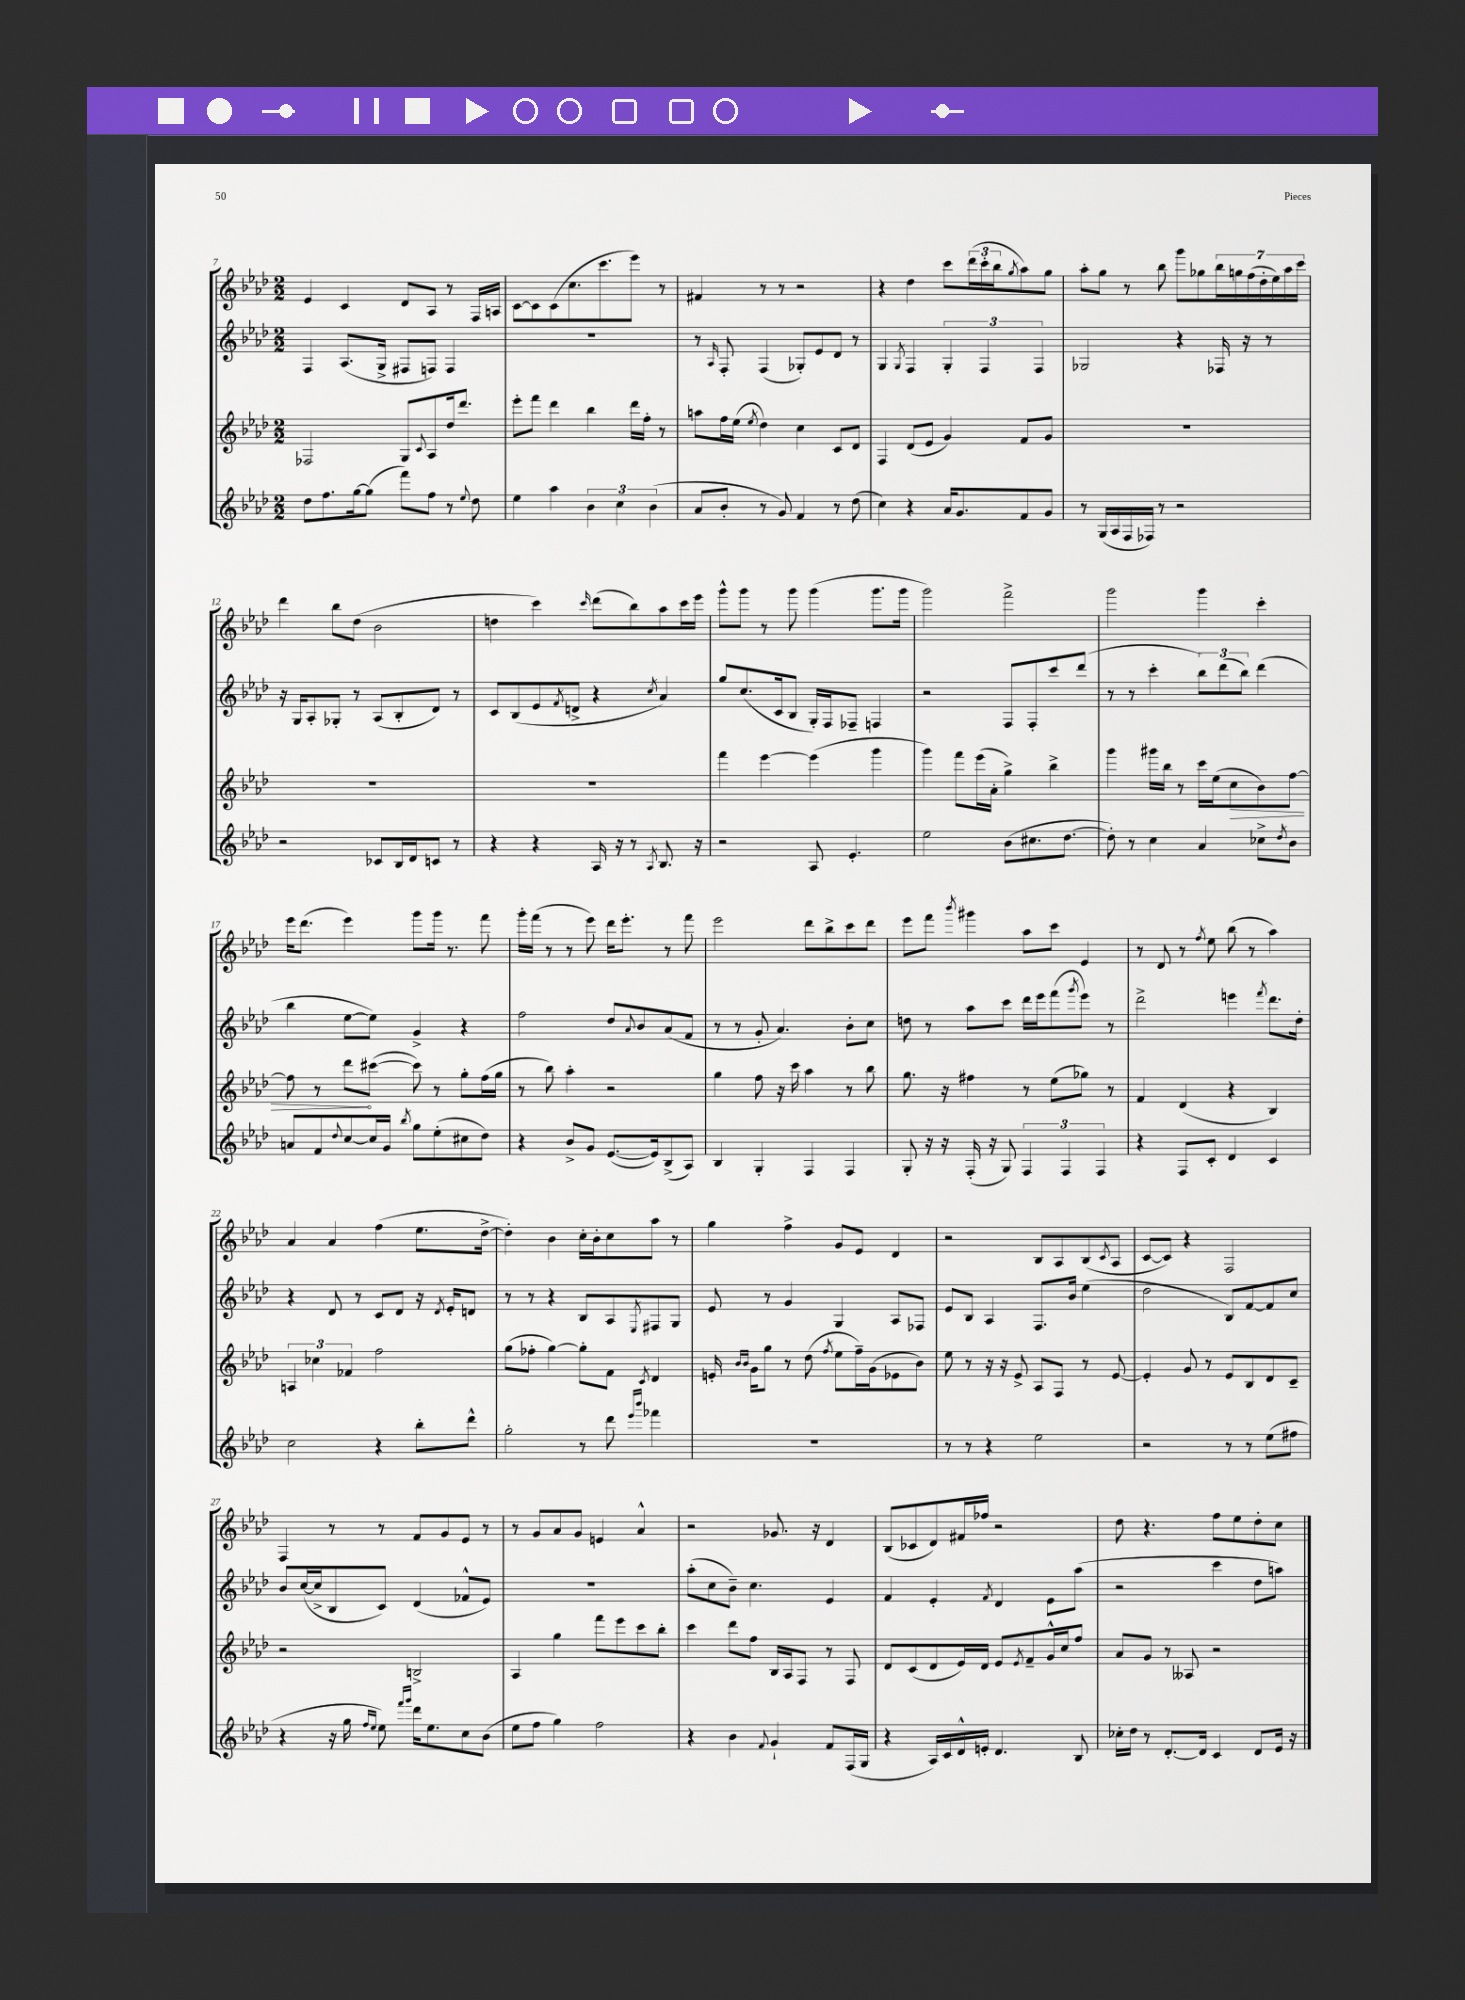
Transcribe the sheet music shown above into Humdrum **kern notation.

**kern	**kern	**dynam	**kern	**kern
*part4	*part3	*part3	*part2	*part1
*staff4	*staff3	*staff3	*staff2	*staff1
*clefG2	*clefG2	*	*clefG2	*clefG2
*k[b-e-a-d-]	*k[b-e-a-d-]	*	*k[b-e-a-d-]	*k[b-e-a-d-]
*M2/2	*M2/2	*	*M2/2	*M2/2
=7	=7	=7	=7	=7
8dd-\L	2F-X/	.	4F/	4e-/
8.ff\	.	.	.	.
.	.	.	(8.A-/L	4c/
[16gg\k	.	.	.	.
(8gg\J]	.	.	.	.
.	.	.	16G^/Jk	.
8fff\L)	8G/L	.	8F#X/L	8d-/L
.	8qqc/	.	.	.
8ff\J	8A-/	.	8Fn/J)	8A-/J
8r	16dd-/k	.	4F/	8r
.	8.ddd-/J	.	.	.
8qqee-/	.	.	.	.
8dd-\	.	.	.	16F/LL
.	.	.	.	16An/JJ
=8	=8	=8	=8	=8
4ee-\	8eee-'\L	.	1r	[8c\L
.	8fff\J	.	.	8c\]
4aa-\	4ddd-\	.	.	(8c\
.	.	.	.	8.cc\
6b-\	4bb-\	.	.	.
.	.	.	.	8.ccc\
6cc\	.	.	.	.
.	16ddd-\LL	.	.	8eee-\J)
.	16ff'\JJ	.	.	.
(6b-\	.	.	.	.
.	8r	.	.	8r
=9	=9	=9	=9	=9
8a-/L	8aan\L	.	8r	4f#X/
.	.	.	16qqA-/	.
8b-'/J	16ff\L	.	8F'/	.
.	(16ee-\JJ	.	.	.
.	8qee-/	.	.	.
8r	4dd-\)	.	(4F/	8r
8g/)	.	.	.	8r
4f/	4cc\	.	8G-X'/L)	2r
.	.	.	8e-/	.
8r	8c/L	.	8d-/J	.
(8dd-\	8d-/J	.	8r	.
=10	=10	=10	=10	=10
4cc\)	4F/	.	4G/	4r
.	.	.	8qG/	.
4r	(8d-/L	.	4F/	4dd-\
.	8e-/J	.	.	.
16a-/KL	4g/)	.	6G'/	8ccc\L
8.g/	.	.	.	.
.	.	.	.	(24ddd-\L
.	.	.	6F/	24ccc'\
.	.	.	.	24bb-\J
.	.	.	.	8qgg/
8f/	8f/L	.	.	8aa-\)
.	.	.	6F/	.
8g/J	8g/J	.	.	8gg\J
=11	=11	=11	=11	=11
8r	1r	.	2G-X/	8aa-'\L
(16G/LL	.	.	.	8gg\J
16A-/	.	.	.	.
16F/	.	.	.	8r
16F-X/JJ)	.	.	.	.
8r	.	.	.	8bb-\
2r	.	.	4r	8ggg\L
.	.	.	.	8gg-X\
.	.	.	16F-X/	28bb-\L
.	.	.	.	28ggn\
.	.	.	16r	.
.	.	.	.	(28ff\
.	.	.	.	28dd-'\
.	.	.	8r	.
.	.	.	.	28ee-\)
.	.	.	.	28aa-\
.	.	.	.	28ccc\JJ
!!LO:LB:g=z
=12	=12	=12	=12	=12
2r	1r	.	16r	4ddd-\
.	.	.	16G/KL	.
.	.	.	8A-'/	.
.	.	.	8G-X'/J	8bb-\L
.	.	.	8r	(8dd-\J
8c-X/L	.	.	(8A-/L	2b-\
16B-/L	.	.	8B-'/	.
16d-/J	.	.	.	.
8cn/J	.	.	8d-/J)	.
8r	.	.	8r	.
=13	=13	=13	=13	=13
4r	1r	.	8c/L	4ddn\
.	.	.	(8B-/	.
4r	.	.	8e-/	4ccc\)
.	.	.	8qf/	.
.	.	.	8dn^/J	.
.	.	.	.	16qqccc/
16A-/	.	.	4r	(8ddd-\L
16r	.	.	.	.
8r	.	.	.	8bb-\)
8qA-/	.	.	8qcc/	.
8.B-/	.	.	4a-/)	8aa-\
.	.	.	.	16ccc\L
16r	.	.	.	16eee-\JJ
=14	=14	=14	=14	=14
2r	4fff\	.	8gg/L	8ggg^^\L
.	.	.	(8.cc/	8ggg\J
.	[4eee-\	.	.	8r
.	.	.	16c/k	.
.	.	.	8B-/J	8ggg\
8A-/	(4eee-\]	.	16G'/LL)	(4ggg\
.	.	.	16F/J	.
4.e-'/	.	.	8F-X~/J	.
.	4ggg\	.	4Fn/	8.ggg\L
.	.	.	.	16ggg\Jk
=15	=15	=15	=15	=15
2ee-\	4ggg\)	.	2r	2ggg\)
.	8fff\L	.	.	.
.	(16eee-\L	.	.	.
.	16a-'\JJ	.	.	.
(8b-\L	4gg^\)	.	8F/L	2fff^\
8.cc#X\	.	.	8F'/	.
.	4bb-^\	.	8ccc/	.
[8.dd-\J	.	.	.	.
.	.	.	(8ddd-/J	.
=16	=16	=16	=16	=16
8dd-'\])	4ggg\	.	8r	2ggg\
8r	.	.	8r	.
4cc\	16ggg#X\LL	.	4ccc'\	.
.	16bb-\JJ	.	.	.
.	8r	.	.	.
4a-/	16ccc\LL	.	12bb-\L)	4ggg\
.	(16ee-\J	.	.	.
.	.	.	(12ddd-\	.
!	!	!LO:HP:b	!	!
.	8cc\	>	.	.
.	.	.	12bb-\J)	.
8cc-X^\L	8b-\)	.	(4ddd-\	4ccc'\
8qdd-/	.	.	.	.
8b-\J	[8ff\J	.	.	.
!!LO:LB:g=z
=17	=17	=17	=17	=17
8an/L	8ff\]	.	4bb-\	16eee-\KL
.	.	.	.	(8.ddd-\J
8f/	8r	.	.	.
8qqdd-/	.	.	.	.
[8cc/	8ddd-\L	.	[8ee-\L	4eee-\)
16cc/L]	([8ccc#X\J	]	8ee-\J])	.
16g/JJ	.	.	.	.
8qbb-/	.	.	.	.
8gg\L	8ccc#\])	.	4g^/	8ggg\L
(8ee-'\	8r	.	.	16ggg\Jk
.	.	.	.	8.r
8cc#X\	8gg'\L	.	4r	.
8dd-\J)	(16ff\L	.	.	8fff\
.	16gg\JJ	.	.	.
=18	=18	=18	=18	=18
4r	8r	.	2ff\	16ggg'\LL
.	.	.	.	(16fff\JJ
.	8bb-\)	.	.	8r
8b-^/L	4aa-'\	.	.	8r
8g/J	.	.	.	8eee-\)
([8.e-/L	2r	.	8dd-/L	16ddd-\KL
.	.	.	.	8.eee-'\J
.	.	.	8qqa-/	.
.	.	.	8b-/	.
16e-/k])	.	.	.	.
(8B-^/	.	.	(8a-/	8r
8A-/J)	.	.	8f/J	8fff\
=19	=19	=19	=19	=19
4B-/	4gg\	.	8r	2eee-\
.	.	.	8r	.
4G'/	8ff\	.	8g'/	.
.	16r	.	4.a-/)	.
.	16ccc\	.	.	.
4F/	4aa-\	.	.	8ddd-\L
.	.	.	.	8bb-^\
4F/	8r	.	8b-'\L	8ccc\
.	8bb-\	.	8cc\J	8ddd-\J
=20	=20	=20	=20	=20
8G'/	8.gg\	.	8ddn\	8eee-\L
16r	.	.	8r	8fff\J
16r	16r	.	.	.
.	.	.	.	8qbbb-/
(16F'/	4ff#X\	.	8aa-\L	4ggg#X\
16r	.	.	.	.
8G/)	.	.	8ccc\J	.
6F/	8r	.	16ddd-\LL	8aa-\L
.	.	.	16eee-\J	.
.	(8ee-\L	.	(8fff\	8ccc\J
6F/	.	.	.	.
.	.	.	8qggg/	.
.	8gg-X\J)	.	8eee-\J)	4e-/
6F/	.	.	.	.
.	8r	.	8r	.
=21	=21	=21	=21	=21
4r	4f/	.	2ddd-^\	8r
.	.	.	.	8d-/
8F/L	(4d-/	.	.	8r
.	.	.	.	8qff/
8c'/J	.	.	.	8ee-\
4d-/	4r	.	4eeen\	(8bb-\
.	.	.	.	8r
.	.	.	8qfff/	.
4c/	4B-/)	.	8.ddd-\L	4aa-\)
.	.	.	16dd-'\Jk	.
!!LO:LB:g=z
=22	=22	=22	=22	=22
2cc\	6An/	.	4r	4a-/
.	6cc-X\	.	.	.
.	.	.	8d-/	4a-/
.	6f-X/	.	.	.
.	.	.	8r	.
4r	2ff\	.	8c/L	(4ff\
.	.	.	8d-/J	.
8bb-'\L	.	.	16r	8.ee-\L
.	.	.	8qd-/	.
.	.	.	16e-'/KL	.
8ddd-^^\J	.	.	8dn/J	.
.	.	.	.	[16dd-^\Jk
=23	=23	=23	=23	=23
2gg'\	(8gg\L	.	8r	4dd-'\])
.	8ff-X'\J	.	8r	.
.	[4gg\)	.	4r	4b-\
8r	8gg'\L]	.	8B-/L	16cc'\LL
.	.	.	.	16b-'\J
8ddd-\	8f\J	.	8A-/	8cc\
16qqeee-/LL	.	.	.	.
16qqbbb-/JJ	8qc/	.	8qE-/	.
4fff-X\	4d-/	.	8F#X/	8aa-\J
.	.	.	8G/J	8r
=24	=24	=24	=24	=24
1r	16en'/	.	8e-/	4gg\
.	16qqb-/LL	.	.	.
.	16qqb-/JJ	.	.	.
.	16g\KL	.	.	.
.	8gg\J	.	8r	.
.	8r	.	4g/	4ff^\
.	(8dd-\	.	.	.
.	8qff/	.	.	.
.	8ee-\L	.	4G/	8g/L
.	16ff~\L)	.	.	8e-/J
.	(16g\J	.	.	.
.	8e-X\	.	8A-/L	4d-/
.	8b-\J)	.	8F-X/J	.
=25	=25	=25	=25	=25
8r	8ee-\	.	8e-/L	2r
8r	8r	.	8B-/J	.
4r	16r	.	4A-/	.
.	16r	.	.	.
.	8e-^/	.	.	.
2ee-\	8A-/L	.	8.F/L	8B-/L
.	8F/J	.	.	8A-/
.	.	.	16b-/Jk	.
.	8r	.	(4ee-\	(8B-/
.	.	.	.	8qc/
.	[8e-/	.	.	8A-/J
=26	=26	=26	=26	=26
2r	4e-'/]	.	2dd-\	[8c/L
.	.	.	.	8c/J])
.	8g/	.	.	4r
.	8r	.	.	.
8r	8e-/L	.	8B-/L)	2F/
8r	8B-/	.	[8f/	.
(8ee-\L	8d-/	.	8f/]	.
8ff#X\J	8c~/J	.	8cc/J	.
!!LO:LB:g=z
=27	=27	=27	=27	=27
4r	2r	.	8b-/L	4F/
.	.	.	([16cc/L	.
.	.	.	16cc^/J]	.
16r	.	.	8B-/	8r
16gg\	.	.	.	.
16qqff/LL	.	.	.	.
16qqee-/JJ	.	.	.	.
8ee-\)	.	.	8c/J)	8r
16qqfff/LL	.	.	.	.
16qqggg/JJ	.	.	.	.
16ddd-\KL	2Bn^/	.	(4d-/	8f/L
8.ee-\	.	.	.	.
.	.	.	.	8g/
8cc\	.	.	8f-X^^/L	8e-/J
(8b-\J	.	.	8e-/J)	8r
=28	=28	=28	=28	=28
8ee-\L	4A-/	.	1r	8r
8ff\J	.	.	.	8g/L
4gg\)	4gg\	.	.	8a-/
.	.	.	.	8g/J
2ff\	8fff\L	.	.	4en/
.	8eee-\	.	.	.
.	8ccc\	.	.	4a-^^/
.	8bb-'\J	.	.	.
=29	=29	=29	=29	=29
4r	4ccc\	.	(8aa-'\L	2r
.	.	.	8cc\	.
4b-\	8ddd-\L	.	8b-~\J)	.
.	8ff\J	.	4.cc\	.
8qqf/	.	.	.	.
4g`/	16B-/LL	.	.	8.g-X/
.	16A-/J	.	.	.
.	8F/J	.	.	.
.	.	.	.	16r
8f/L	8r	.	4e-/	4d-/
(16F/L	8F/	.	.	.
16G/JJ	.	.	.	.
=30	=30	=30	=30	=30
4r	8d-/L	.	4f/	(8B-/L
.	(8c/	.	.	8c-X/
16A-/LL)	8d-/	.	4e-'/	8d-/)
16c/	.	.	.	.
16d-^^/	16e-/L)	.	.	16f#X/L
16en'/JJ	16d-/JJ	.	.	16ff-X/JJ
.	.	.	8qf/	.
4.d-/	8e-/L	.	4d-/	2r
.	8qe-/	.	.	.
.	8f~/	.	.	.
.	16g^^/L	.	8e-\L	.
.	16cc/J	.	.	.
8B-/	8ff/J	.	(8aa-\J	.
=31	=31	=31	=31	=31
16cc-X'\LL	8a-/L	.	2r	8dd-\
16dd-\JJ	.	.	.	.
8r	8g/J	.	.	4.r
[8.d-'/L	8r	.	.	.
.	8A--X/	.	.	.
16d-/Jk]	.	.	.	.
4c/	2r	.	4ccc\	8ff\L
.	.	.	.	8ee-\
8d-/L	.	.	8dd-\L	8dd-'\
16e-/Jk	.	.	8aan\J)	8cc\J
16r	.	.	.	.
==	==	==	==	==
*-	*-	*-	*-	*-
